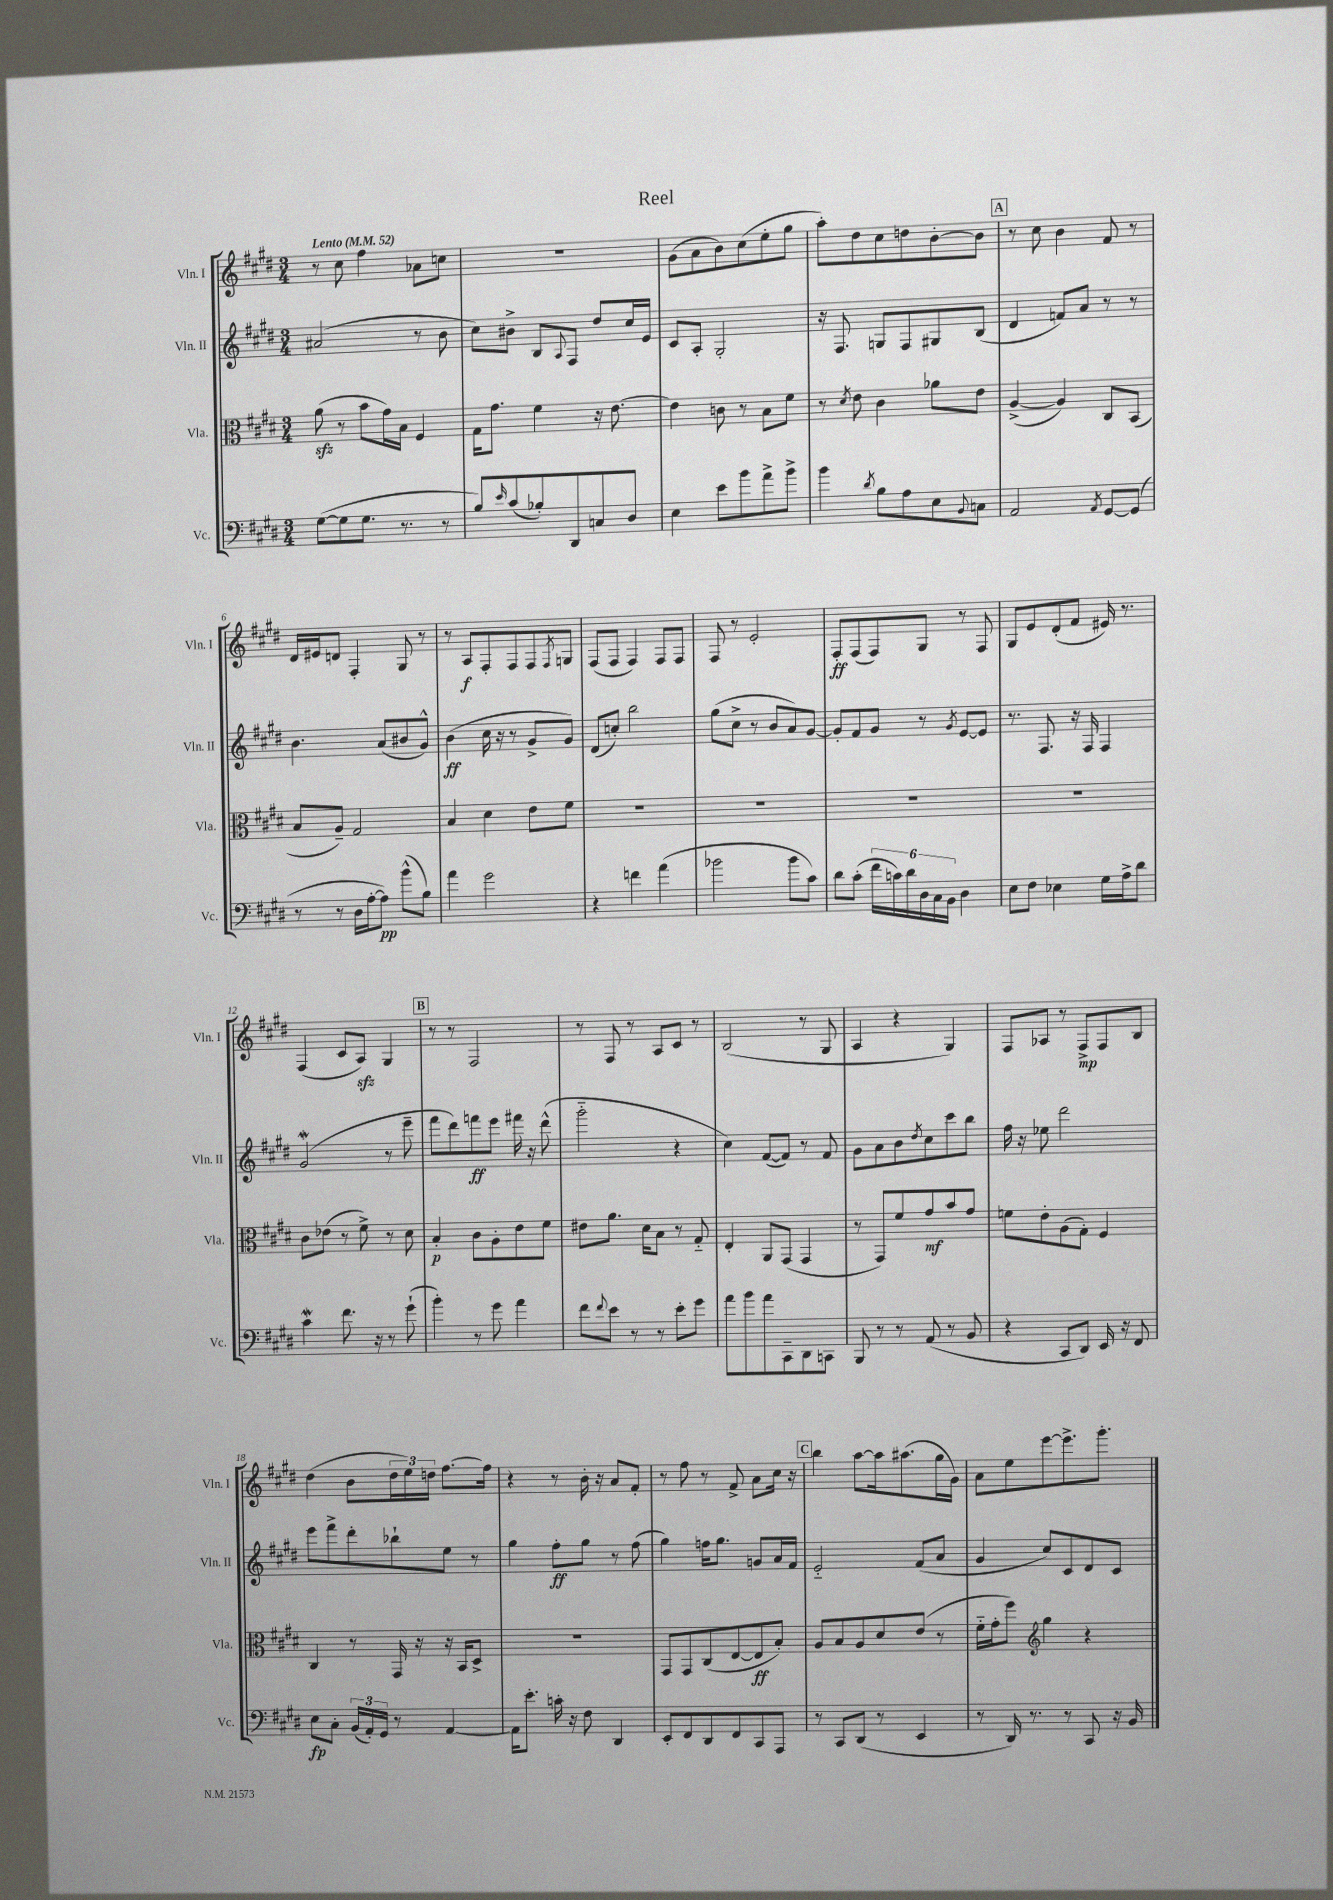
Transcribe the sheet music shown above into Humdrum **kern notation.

**kern	**kern	**kern	**kern
*staff4	*staff3	*staff2	*staff1
*clefF4	*clefC3	*clefG2	*clefG2
*k[f#c#g#d#]	*k[f#c#g#d#]	*k[f#c#g#d#]	*k[f#c#g#d#]
*M3/4	*M3/4	*M3/4	*M3/4
*MM52	*MM52	*MM52	*MM52
([8G#	(8a	(2a#	8r
8G#]	8r	.	8cc#
8.G#	8b	.	4ff#
.	16g#)	.	.
8.r	16B	.	.
.	4F#	8r	8a-
8r	.	8b	8cc
=	=	=	=
8B)	16G#	8cc#)	2.r
.	8.g#	.	.
16qqe	.	.	.
(8c#	.	8b#^	.
8B-')	4f#	8B	.
.	.	8qqA	.
8DD#	.	8F#	.
8C	16r	8dd#	.
.	[8.e	.	.
8D#	.	16cc#	.
.	.	16e	.
=	=	=	=
4E	4e]	8c#	(8g#
.	.	8A'	8a
8e	8c	2G#'	8b)
8b	8r	.	(8cc#
8a^	8B	.	8ee'
8b^	8f#	.	8gg#
=	=	=	=
4b	8r	16r	8aa')
.	.	8.F#	.
.	8qd#	.	.
.	8e	.	8dd#
8qd#	.	.	.
8B	4c#	8G	8cc#
8A	.	8F#	8dd
8E	8a-	8G#	[8b'
8qqBB	.	.	.
8C	8e	(8B	8b]
=	=	=	=
2AA	([4A^	4d#	8r
.	.	.	8cc#
.	4A])	8f)	4b
.	.	8a	.
8qAA	.	.	.
[8GG#	8C#	8r	8f#
(8GG#]	(8BB	8r	8r
=	=	=	=
8r	8B	4.b	16d#
.	.	.	16e#
8r	8A~)	.	8d
16D#	2G#	.	4F#'
[16A'	.	.	.
8A])	.	(8a	.
(8b^^	.	8b#	8G#
8B)	.	8g#^^)	8r
=	=	=	=
4a	4B	(4b	8r
.	.	.	8A
2g#	4d#	16cc#	8F#'
.	.	16r	.
.	.	8r	8F#
.	8e	8g#^	8F#
.	.	.	8qF#
.	8f#	8g#)	8G
=	=	=	=
4r	2.r	(8d#	(8F#
.	.	8cc')	8F#
4f	.	2bb	4F#)
(4a	.	.	8F#
.	.	.	8F#
=	=	=	=
2b-	2.r	(8gg#	8F#
.	.	8cc#^	8r
.	.	8r	2e'
.	.	8b	.
8b-	.	8a)	.
8c#)	.	[8g#	.
=	=	=	=
8d#	2.r	8g#']	8F#'
(8c#'	.	8f#	(8F#
24f#	.	8g#	8F#)
24c)	.	.	.
24d#	.	.	.
24D#	.	8r	8G#
24C#	.	.	.
24BB	.	.	.
.	.	8qg#	.
4D#	.	[8e	8r
.	.	8e]	8F#
=	=	=	=
8E	2.r	8.r	8G#
8F#	.	.	8e
.	.	8.F#	.
4E-	.	.	(8d#'
.	.	16r	8f#
.	.	16F#	.
16G#	.	4F#	16e#)
16A^	.	.	8.r
8d#	.	.	.
=	=	=	=
4c#	8c#	(2g#	(4F#
.	(8e-	.	.
8.f#	8r	.	8c#
.	8f#^)	.	8A)
16r	.	.	.
8r	8r	8r	4G#
(8g#`	8d#	8eee~	.
=	=	=	=
4b')	4B'	8fff#	8r
.	.	8ddd#)	8r
8r	8c#	8fff	2F#
8g#	8A'	8eee	.
4a	8e	16fff#	.
.	.	16r	.
.	8f#	(8ddd#^^	.
=	=	=	=
8f#	8e#	2ggg#'~	8r
8qqf#	.	.	.
8e	8.a	.	8F#
8r	.	.	8r
.	16d#	.	.
8r	8B	.	8A
8e'	8r	4r	8c#
8g#	8G#'~	.	8r
=	=	=	=
8a	4E'	4cc#)	(2B
8b	.	.	.
8a	8AA	([8f#	.
8CC#~	(8GG#	8f#])	.
8DD#	4GG#	8r	8r
8CC	.	8f#	8G#
=	=	=	=
8BBB	8r	8g#	4A
8r	8GG#)	8a	.
8r	8f#	8b	4r
.	.	8qdd#	.
(8AA	8g#	8cc#	.
8r	8b	8ccc#	4G#)
8BB	8g#	8bb	.
=	=	=	=
4r	8f	16ff#	8F#
.	.	16r	.
.	8e'	8ee-	8A-
8CC#	(8A	2ddd#	8r
8DD#)	8G#')	.	8F#^
16EE	4F#	.	8F#
16r	.	.	.
8FF#	.	.	8B
=	=	=	=
8E	4C#	8eee	(4dd#
8C#'	.	8fff#^	.
(24BB	8r	8ddd#'	8b
24AA')	.	.	.
24GG#	.	.	.
8r	16GG#	8bb-`	24dd#
.	.	.	24ee)
.	16r	.	.
.	.	.	24dd
[4AA	16r	8ee	[8.ff#
.	16BB	.	.
.	8D#^	8r	.
.	.	.	16ff#]
=	=	=	=
16AA]	2.r	4gg#	4r
8.e'	.	.	.
16c'	.	8ff#'	8r
16r	.	.	.
8F#	.	8gg#	16b'
.	.	.	16r
4DD#	.	8r	8a
.	.	(8ff#	8f#'
=	=	=	=
8EE'	8GG#	4gg#)	8r
8FF#	8GG#	.	8ff#
8DD#	(8C#	16ff	8r
.	.	8.gg#	.
8FF#	[8E	.	8f#^
8CC#	8E]	8g	8a
8AAA	8B')	16a	16cc#
.	.	16f#	16r
=	=	=	=
8r	8A	2e'~	4bb
8CC#	8B	.	.
(8DD#	8A	.	[8aa
8r	8d#	.	16aa]
.	.	.	(8.aa#
4EE	(8e	(8f#	.
.	8r	8a	16gg#
.	.	.	16g#)
=	=	=	=
8r	16f#'~	4g#	8a
.	16g#'	.	.
16DD#)	8ff#)	.	8ee
8.r	.	.	.
*	*clefG2	*	*
.	4gg#	8cc#)	[8eee
8r	.	8c#	8.eee^]
8CC#	4r	8d#	.
.	.	.	8.ggg#'
16r	.	8c#	.
16BB	.	.	.
==	==	==	==
*-	*-	*-	*-
